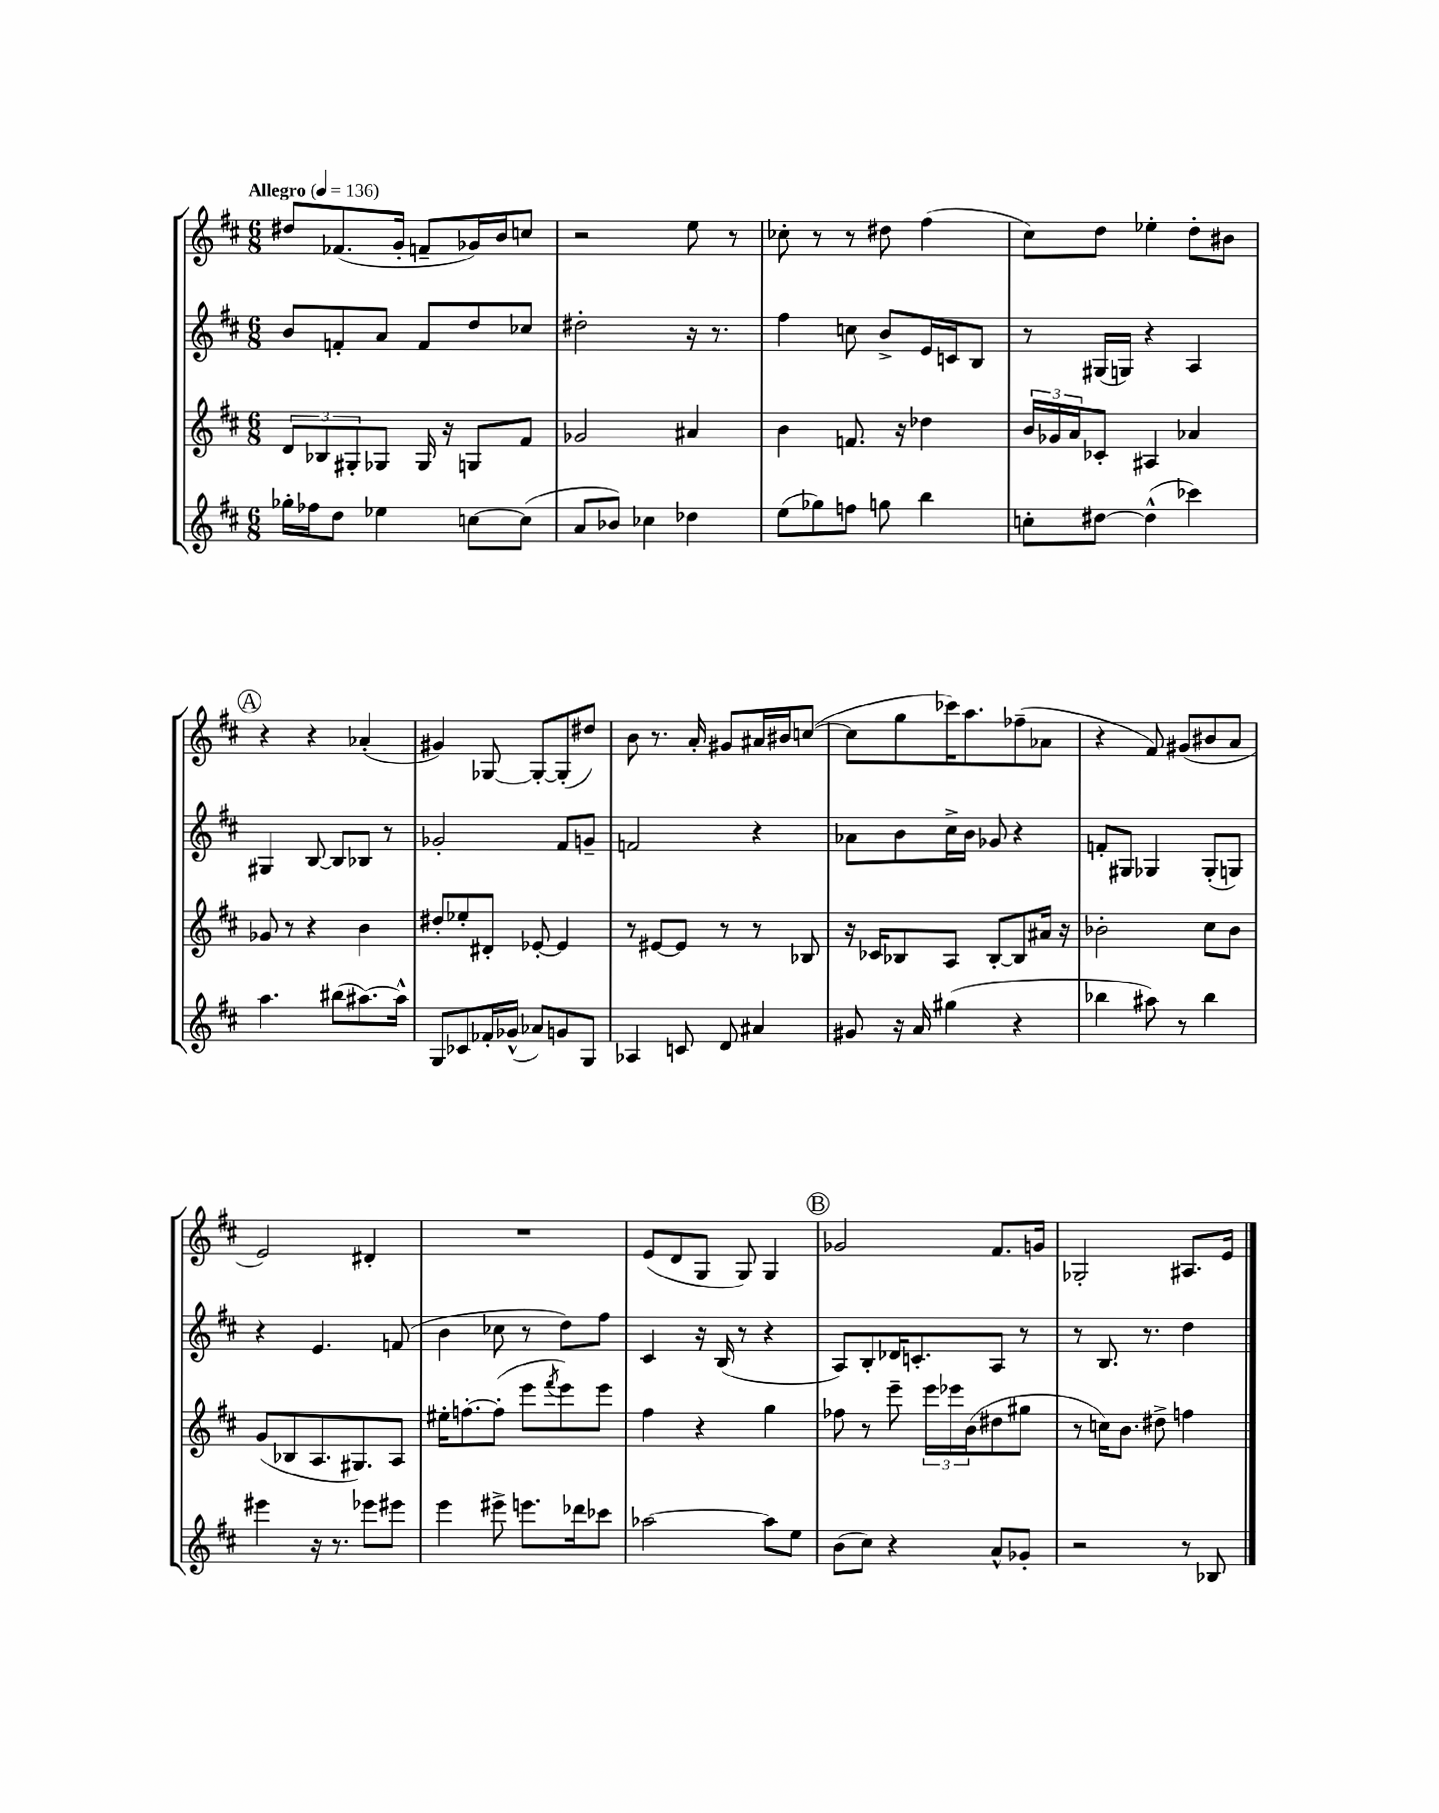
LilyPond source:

<<
\new StaffGroup <<
\new Staff = "s0" {
    \clef treble \key d \major \numericTimeSignature \time 6/8 \tempo "Allegro" 4 = 136
    dis''8 fes'8.( g'16-. f'8-- ges'16) b'16 c''8 |
    r2 e''8 r8 |
    ces''8-. r8 r8 dis''8 fis''4( |
    cis''8) d''8 ees''4-. d''8-. bis'8 |
    \mark \markup { \circle "A" } r4 r4 aes'4-.( |
    gis'4) ges8~ ges8~-. ges8-.( dis''8) |
    b'8 r8. a'16-. gis'8 ais'16 bis'16 c''8~( |
    c''8 g''8 ces'''16) a''8. fes''8--( aes'8 |
    r4 fis'8) gis'8( bis'8 a'8 |
    e'2) dis'4-. |
    R2. |
    e'8( d'8 g8 g8) g4 |
    \mark \markup { \circle "B" } ges'2 fis'8. g'16 |
    ges2-. ais8. e'16 \bar "|." |
}
\new Staff = "s1" {
    \clef treble \key d \major \numericTimeSignature \time 6/8
    b'8 f'8-. a'8 f'8 d''8 ces''8 |
    dis''2-. r16 r8. |
    fis''4 c''8 b'8-> e'16 c'16 b8 |
    r8 gis16( g16) r4 a4 |
    \mark \markup { \circle "A" } gis4 b8~ b8 bes8 r8 |
    ges'2-. fis'8 g'8-- |
    f'2 r4 |
    aes'8 b'8 cis''16-> b'16 ges'8 r4 |
    f'8-. gis8 ges4 ges8-.( g8) |
    r4 e'4. f'8( |
    b'4 ces''8 r8 d''8) fis''8 |
    cis'4 r16 b16( r8 r4 |
    \mark \markup { \circle "B" } a8) b8-. des'16 c'8.-. a8 r8 |
    r8 b8. r8. d''4 \bar "|." |
}
\new Staff = "s2" {
    \clef treble \key d \major \numericTimeSignature \time 6/8
    \tuplet 3/2 { d'8 bes8 gis8-. } ges8 ges16 r16 g8 fis'8 |
    ges'2 ais'4 |
    b'4 f'8. r16 des''4 |
    \tuplet 3/2 { b'16 ges'16 a'16 } ces'8-. ais4 aes'4 |
    \mark \markup { \circle "A" } ges'8 r8 r4 b'4 |
    dis''8-. ees''8-. dis'8-. ees'8~-. ees'4 |
    r8 eis'8~ eis'8 r8 r8 bes8 |
    r16 ces'16 bes8 a8 bes8~-. bes8 ais'16 r16 |
    bes'2-. cis''8 bes'8 |
    g'8( bes8 a8. gis8.) a8 |
    eis''16-. f''8.~-. f''8-.( e'''8 \acciaccatura { fis'''8 } e'''8) e'''8 |
    fis''4 r4 g''4 |
    \mark \markup { \circle "B" } fes''8 r8 e'''8-- \tuplet 3/2 { e'''16 ees'''16 b'16( } dis''8 gis''8 |
    r8 c''16) b'8. dis''8-> f''4 \bar "|." |
}
\new Staff = "s3" {
    \clef treble \key d \major \numericTimeSignature \time 6/8
    ges''16-. fes''16 d''8 ees''4 c''8~ c''8( |
    a'8 bes'8) ces''4 des''4 |
    e''8( ges''8) f''8 g''8 b''4 |
    c''8-. dis''8~ dis''4-^( ces'''4) |
    \mark \markup { \circle "A" } a''4. bis''8( ais''8.~) ais''16-^ |
    g8 ces'8 fes'16-. ges'16-^( aes'8) g'8 g8 |
    aes4 c'8 d'8 ais'4 |
    gis'8 r16 a'16 gis''4( r4 |
    bes''4 ais''8) r8 bes''4 |
    eis'''4 r16 r8. ees'''8 eis'''8 |
    e'''4 eis'''8-> e'''8. des'''16 ces'''8 |
    aes''2~ aes''8 e''8 |
    \mark \markup { \circle "B" } b'8( cis''8) r4 a'8-^ ges'8-. |
    r2 r8 bes8 \bar "|." |
}
>>
>>
\layout { \context { \Score \remove "Bar_number_engraver" } }
